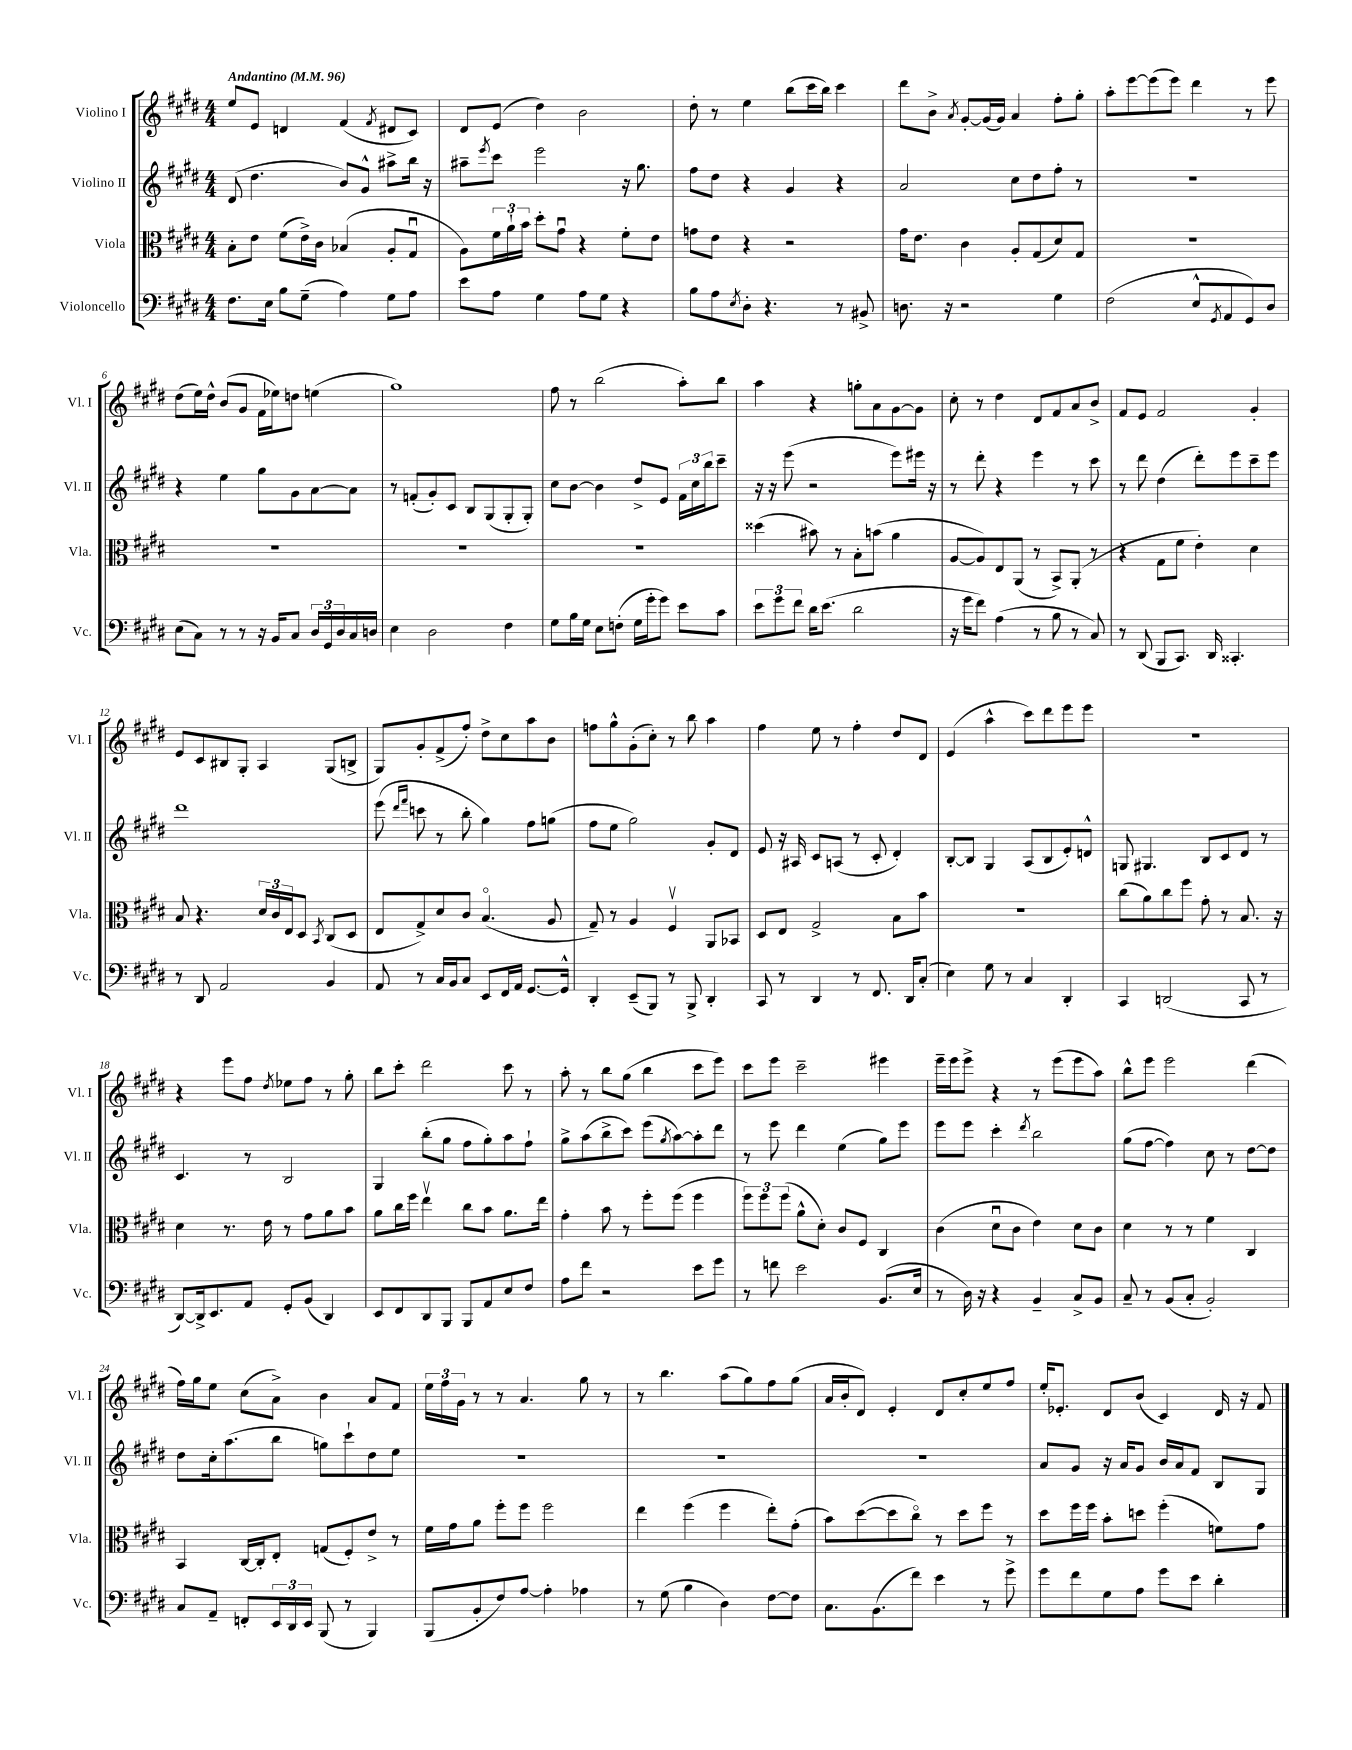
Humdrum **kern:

**kern	**kern	**kern	**kern
*staff4	*staff3	*staff2	*staff1
*clefF4	*clefC3	*clefG2	*clefG2
*k[f#c#g#d#]	*k[f#c#g#d#]	*k[f#c#g#d#]	*k[f#c#g#d#]
*M4/4	*M4/4	*M4/4	*M4/4
*MM96	*MM96	*MM96	*MM96
8.F#	8B'	(8d#	8ee
.	8e	4.dd#	8e
16E	.	.	.
8B	(8f#	.	4d
(8G#~	16e^)	.	.
.	16c#	.	.
4A)	(4B-	8b)	(4f#
.	.	8g#^^	.
.	.	.	8qf#
8G#	8A'	8aa#^	8d#
8A	8G#u	16bb	8c#)
.	.	16r	.
=	=	=	=
8e	8A)	8aa#~	8d#
.	.	8qeee	.
8A	24f#	8ccc#	(8e
.	24a`	.	.
.	24b	.	.
4G#	8dd#'	2eee	4dd#)
.	8g#u	.	.
8A	4r	.	2b
8G#	.	.	.
4r	8f#'	16r	.
.	.	8.gg#	.
.	8e	.	.
=	=	=	=
8B	8g	8ff#	8dd#'
8A	8e	8dd#	8r
8qE	.	.	.
8D#'	4r	4r	4ee
4.r	.	.	.
.	2r	4g#	(8bb
.	.	.	16ccc#
.	.	.	16bb)
8r	.	4r	4ccc#
8BB#^	.	.	.
=	=	=	=
8.D	16g#	2a	8ddd#
.	8.e	.	.
.	.	.	8b^
16r	.	.	.
.	.	.	8qa
2r	4c#	.	[8g#'
.	.	.	(16g#]
.	.	.	16g#)
.	8A'	8cc#	4a
.	(8G#	8dd#	.
4G#	8d#)	8ff#'	8ff#'
.	8G#	8r	8gg#'
=	=	=	=
(2F#	1r	1r	8aa'
.	.	.	[8eee
.	.	.	(8eee]
.	.	.	8eee)
8E^^	.	.	4ddd#
8qGG#	.	.	.
8AA	.	.	.
8GG#)	.	.	8r
8D#	.	.	8eee
=	=	=	=
(8E	1r	4r	(8dd#
8C#)	.	.	16ee)
.	.	.	16dd#^^
8r	.	4ee	(8b
8r	.	.	8g#
16r	.	8gg#	16f#
16BB	.	.	16ee-)
8C#	.	8g#	8dd
24D#	.	[8a	(4ee
24GG#	.	.	.
24D#	.	.	.
16C#	.	8a]	.
16D	.	.	.
=	=	=	=
4E	1r	8r	1gg#)
.	.	(8f'	.
2D#	.	8g#')	.
.	.	8c#	.
.	.	8B	.
.	.	(8G#	.
4F#	.	8G#'	.
.	.	8G#')	.
=	=	=	=
8G#	1r	8cc#	8ff#
16B	.	[8b	8r
16G#	.	.	.
8E	.	4b]	(2bb
(8F'	.	.	.
16G#	.	8dd#^	.
16g#'	.	.	.
8g#)	.	8e	.
8e	.	24f#	8aa')
.	.	24cc#	.
.	.	24bb	.
8c#	.	8ccc#~	8bb
=	=	=	=
12e	(4dd##	16r	4aa
.	.	16r	.
12g#	.	.	.
.	.	(8eee	.
12f#	.	.	.
16d#	8b#)	2r	4r
(8.e	.	.	.
.	8r	.	.
2d#	8B'	.	8gg'
.	(8b	.	8a
.	4a	8eee)	[8g#
.	.	16eee#	8g#]
.	.	16r	.
=	=	=	=
16r	[8A	8r	8cc#'
16g#	.	.	.
8f#)	8A])	8ddd#'	8r
(4A	8E	4r	4dd#
.	(8AA	.	.
8r	8r	4eee	8d#
8B	8BB^)	.	8f#
8r	(8AA'	8r	8a
8C#)	8r	8ccc#	8b^
=	=	=	=
8r	4r	8r	8f#
(8DD#	.	8ddd#	8e
8BBB	8G#	(4dd#	2f#
8.CC#)	8f#	.	.
.	4e')	8ddd#')	.
16DD#	.	.	.
4.CC##'	.	8eee	.
.	4d#	8ccc#~	4g#'
.	.	8eee	.
=	=	=	=
8r	8B	1ddd#	8e
8DD#	4.r	.	8c#
2AA	.	.	8B#
.	.	.	8G#'
.	24d#	.	4A
.	24c#	.	.
.	24E	.	.
.	8D#	.	.
.	8qBB	.	.
4BB	(8C#	.	(8G#
.	8D#	.	8B^
=	=	=	=
8AA	8E	(8eee	8G#)
.	.	16qqddd#	.
.	.	16qqfff#	.
8r	8G#^)	8ccc	8g#'
16C#	8d#	8r	(8f#^
16BB	.	.	.
8C#	8c#	8bb'	8ff#')
8EE	(4.Bo	4gg#)	8dd#^
16FF#	.	.	8cc#
16AA	.	.	.
[8.GG#	.	8ff#	8aa
.	8A	(8gg	8b
16GG#^^]	.	.	.
=	=	=	=
4DD#'	8G#~)	8ff#	8ff
.	8r	8ee	8gg#^^
(8EE~	4A	2gg#)	(8g#'
8BBB)	.	.	8cc#')
8r	4F#v	.	8r
8BBB^	.	.	8bb
4DD#'	8AA	8g#'	4aa
.	8BB-	8d#	.
=	=	=	=
8CC#	8D#	8e	4ff#
8r	8E	16r	.
.	.	16A#	.
4DD#	2G#^	8c#	8ee
.	.	(8A	8r
8r	.	8r	4ff#'
8.FF#	.	8c#'	.
.	8B	4d#')	8dd#
16DD#	.	.	.
(8C#'	8b	.	8d#
=	=	=	=
4E)	1r	[8B'	(4e
.	.	8B]	.
8G#	.	4G#	4aa^^
8r	.	.	.
4C#	.	(8A	8ccc#)
.	.	8B	8ddd#
4DD#'	.	8e')	8eee
.	.	8d^^	8eee
=	=	=	=
4CC#	(8cc#	8G	1r
.	8a)	4.G#	.
(2DD	8cc#	.	.
.	8ff#	.	.
.	8g#'	8B	.
.	8r	8c#	.
8CC#	8.B	8d#	.
8r	.	8r	.
.	16r	.	.
=	=	=	=
[8DD#)	4d#	4.c#	4r
16DD#^]	.	.	.
8.EE	.	.	.
.	8.r	.	8eee
8AA	.	8r	8ff#
.	16e	.	.
.	.	.	8qdd#
8GG#'	8r	2B	8ee-
(8BB	8g#	.	8ff#
4DD#)	8a	.	8r
.	8b	.	8gg#'
=	=	=	=
8EE	8a	4G#	8bb
8FF#	16cc#	.	8ccc#'
.	16ff#	.	.
8DD#	4eev	(8bb'	2ddd#
8BBB	.	8gg#	.
8BBB	8cc#	8ff#	.
8AA	8b	8gg#')	.
8E	8.a	8aa	8ccc#
8F#	.	8ff#`	8r
.	16ee	.	.
=	=	=	=
8A	4g#'	8gg#^	8aa'
8f#	.	(8aa	8r
2r	8b	8bb^	8bb
.	8r	8ccc#)	(8gg#
.	8ff#'	(8eee	4bb
.	.	8qgg#	.
.	(8ff#	[8aa)	.
8e	4ff#	8aa']	8ccc#
8g#	.	8ddd#	8eee)
=	=	=	=
8r	12ff#)	8r	8ccc#
.	12ff#	.	.
8f	.	8eee	8eee
.	(12ff#	.	.
2e	8a^^	4ddd#	2ccc#~
.	8d#')	.	.
.	8c#	(4ee	.
.	8F#	.	.
(8.BB	4C#	8gg#)	4eee#
.	.	8eee	.
16E	.	.	.
=	=	=	=
8r	(4c#	8eee	16eee~
.	.	.	16eee
16D#)	.	8eee	8eee^
16r	.	.	.
4r	8d#u	4ccc#'	4r
.	8c#	.	.
.	.	8qddd#	.
4BB~	4e)	2bb	8r
.	.	.	(8eee
8C#^	8d#	.	8eee
8BB	8c#	.	8aa)
=	=	=	=
8C#~	4d#	(8gg#	8bb^^
8r	.	[8ff#	8eee
(8BB	8r	4ff#])	2eee
8C#'	8r	.	.
2BB')	4f#	8cc#	.
.	.	8r	.
.	4C#	[8dd#	(4ddd#
.	.	8dd#]	.
=	=	=	=
8C#	4BB	8dd#	16ff#)
.	.	.	16gg#
8AA~	.	16cc#'	8ee
.	.	(8.aa	.
8FF'	[16C#	.	(8cc#
.	16C#']	.	.
24EE	8E'	8bb	8a^)
24DD#	.	.	.
24EE	.	.	.
(8BBB	(8G	8gg)	4b
8r	8F#')	8ccc#`	.
4BBB)	8e^	8dd#	8a
.	8r	8ee	8f#
=	=	=	=
(8BBB	16f#	1r	24ee
.	.	.	24ff#
.	16g#	.	.
.	.	.	24g#
8BB'	8a	.	8r
8F#)	8ff#'	.	8r
[8A	8ff#	.	4.a
4A']	2ff#	.	.
4A-	.	.	8gg#
.	.	.	8r
=	=	=	=
8r	4ee	1r	8r
(8G#	.	.	4.bb
4B	(4ff#	.	.
4D#)	4ff#	.	(8aa
.	.	.	8gg#)
[8F#	8ee')	.	8ff#
8F#]	(8g#'	.	(8gg#
=	=	=	=
8.C#	8b)	1r	16a
.	.	.	16b'
.	([8dd#	.	8d#)
(8.BB	.	.	.
.	8dd#]	.	4e'
8f#)	8cc#o)	.	.
4e	8r	.	8d#
.	8dd#	.	8cc#'
8r	8ff#	.	8ee
8g#^	8r	.	8ff#
=	=	=	=
8g#	8dd#	8a	16ee'
.	.	.	8.e-'
8f#	16ff#	8g#	.
.	16ff#	.	.
8G#	8b'	16r	8d#
.	.	16a	.
8A	8dd	8g#	(8b
8g#	(4ff#'	16b	4c#)
.	.	16a	.
8e	.	8f#	.
4d#'	8f)	8B	16d#
.	.	.	16r
.	8g#	8G#	8f#
==	==	==	==
*-	*-	*-	*-
